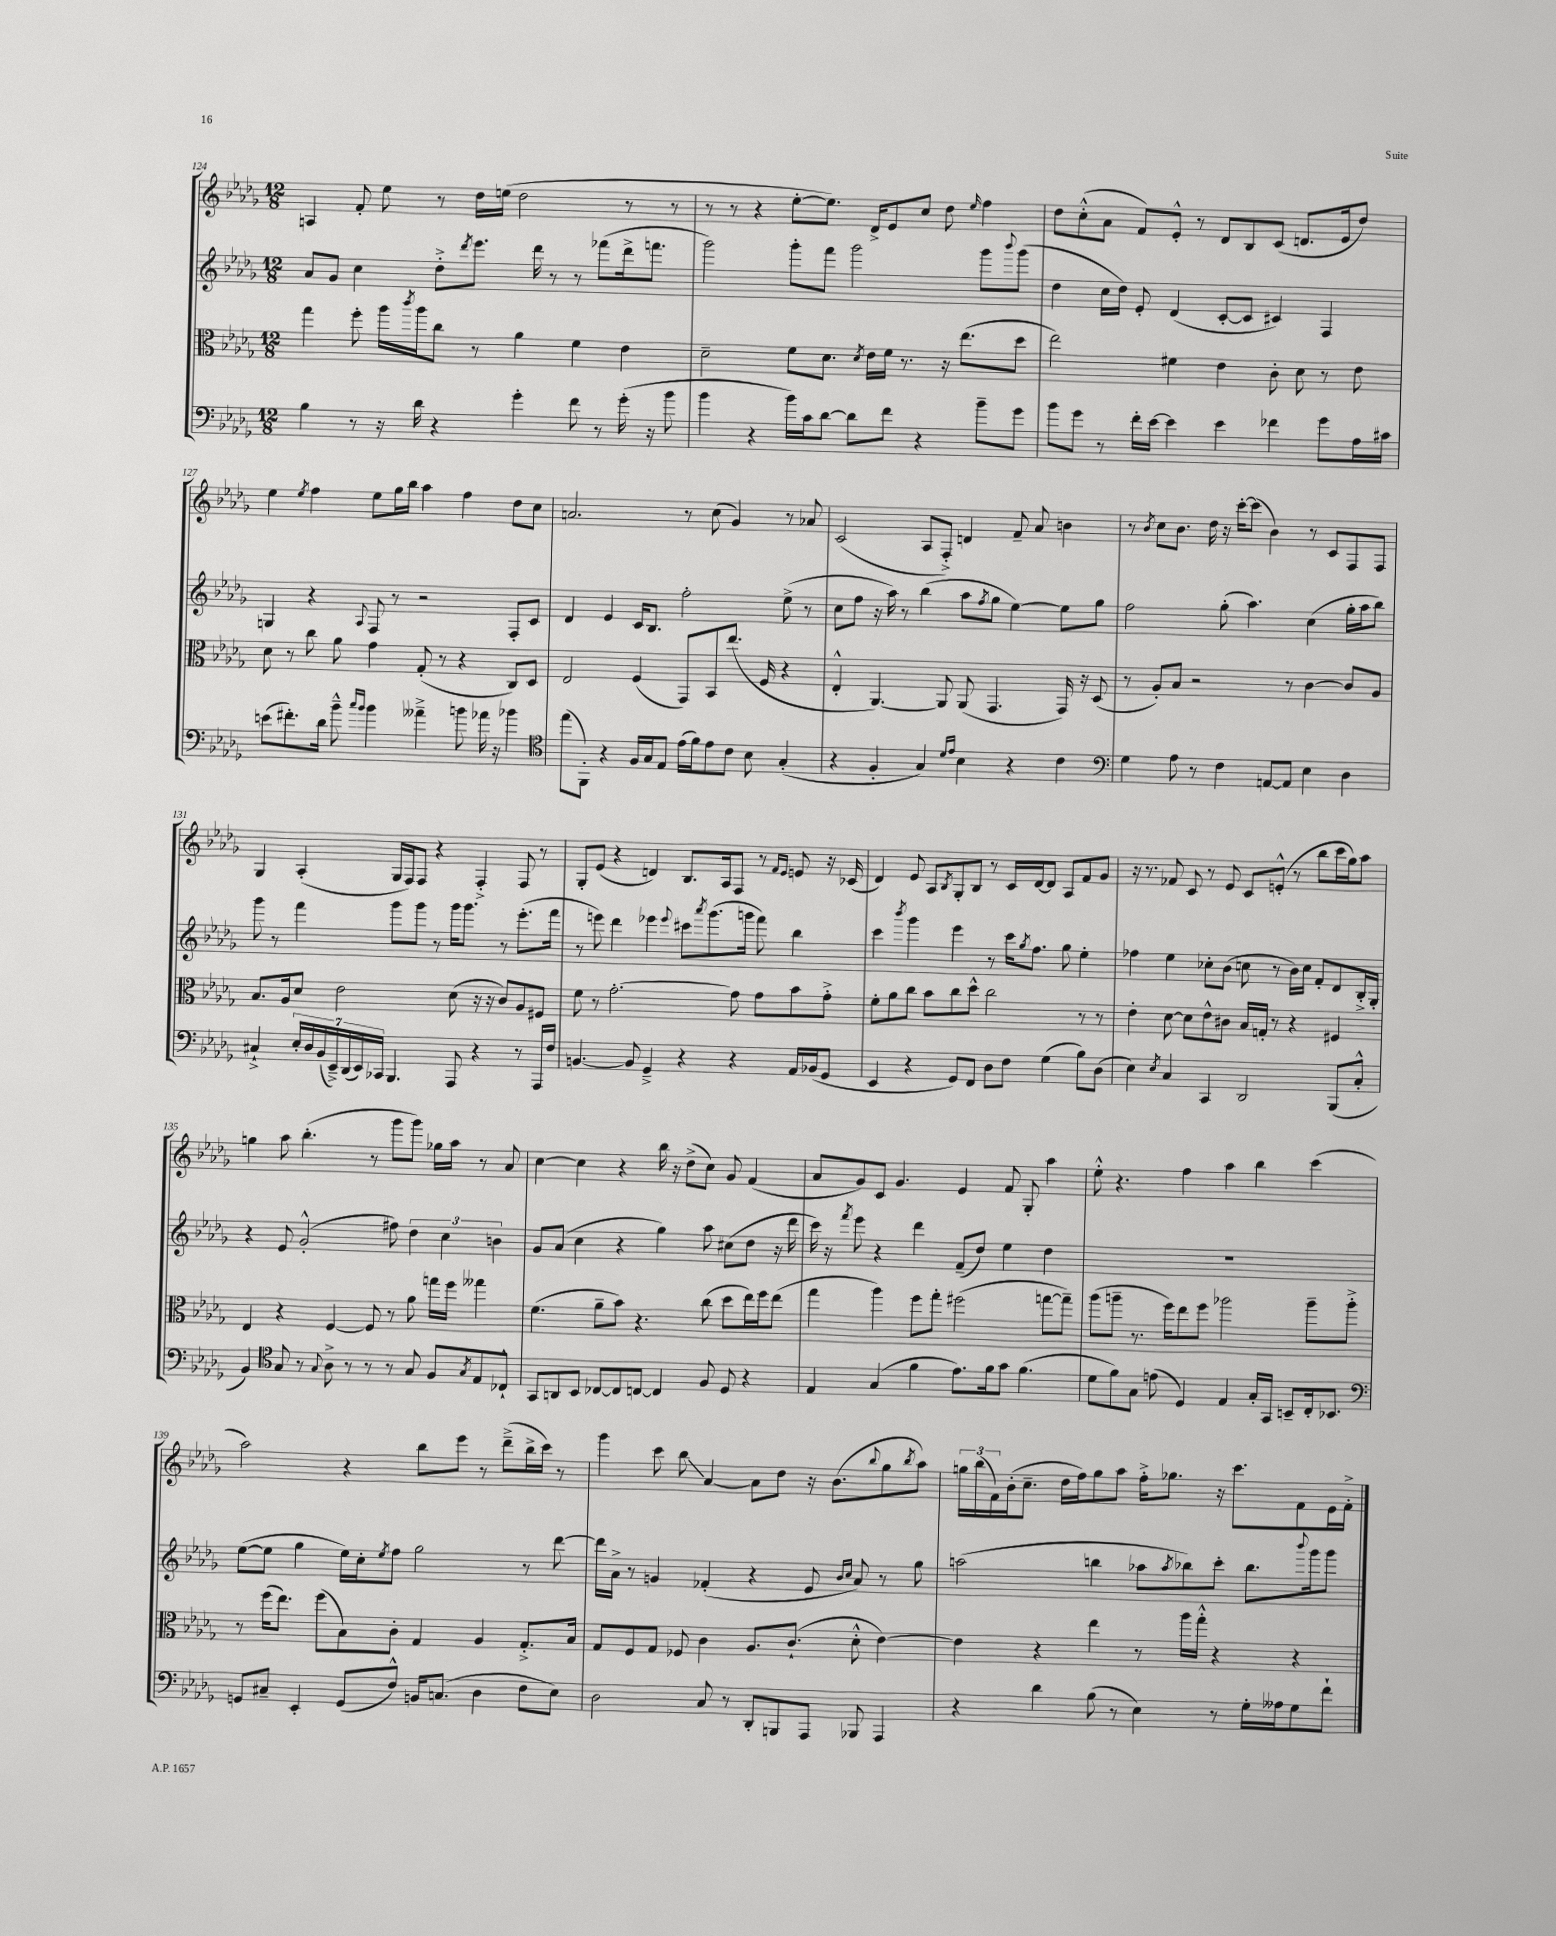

**kern	**kern	**kern	**kern
*staff4	*staff3	*staff2	*staff1
*clefF4	*clefC3	*clefG2	*clefG2
*k[b-e-a-d-g-]	*k[b-e-a-d-g-]	*k[b-e-a-d-g-]	*k[b-e-a-d-g-]
*M12/8	*M12/8	*M12/8	*M12/8
4B-	4gg-	8a-	4A
.	.	8g-	.
8r	8ff'	4cc	8f'
16r	16aa-	.	8ee-
.	8qccc	.	.
16d-	16aa-	.	.
4r	8cc	8dd-'^	8r
.	.	8qddd-	.
.	8r	8.eee-	16dd-
.	.	.	(16ee
4g-'	4a-	.	2dd-
.	.	16ddd-	.
.	.	8r	.
8f	4f	8r	.
8r	.	(8fff-	.
(16g-'	4e-	16ddd-^	8r
16r	.	8.fff	.
8b-	.	.	8r
=	=	=	=
4b-	2d-~	2ggg-)	8r
.	.	.	8r
4r	.	.	4r
16b-)	8f	8ggg-'	[8ee-'
16c	.	.	.
[8d-	8.d-	8fff	8.ee-])
8d-]	.	2ggg-	.
.	8qd-	.	.
.	16e-	.	16d-^
8f	16f	.	8e-
.	8.r	.	.
4r	.	.	8cc
.	16r	.	8dd-
.	(8.ee-	.	.
.	.	.	16qqee-
8b-~	.	8ggg-	4ff
.	.	8qqbbb-	.
8g-	8dd-	(8ggg-	.
=	=	=	=
8b-	2ee-)	4dd-	8dd-
8g-	.	.	(8cc'^^
8r	.	16cc	8a-
.	.	16dd-)	.
16f'	.	8e-'	8f)
[16e-	.	.	.
4e-]	4f#	(4d-	8e-'^^
.	.	.	8r
4e-	4e-	[8c'	8d-
.	.	8c]	8B-
4f-	8c'	4c#)	(8c
.	8d-	.	8.d
8g-	8r	4F	.
.	.	.	16e-
16A-	8e-	.	8dd-)
16c#	.	.	.
=	=	=	=
(8e	8d-	4G	4ee-
8.f#')	8r	.	.
.	.	.	8qee-
.	8cc	4r	4ff
16d-	.	.	.
8b-~^^	8a-	.	.
16qqcc	.	.	.
16qqb-	.	8qqA-	.
4b-	4g-	8F	8ee-
.	.	8r	16gg-
.	.	.	16bb-
4a--~^	(8G-'	2r	4aa-
.	8r	.	.
8b	4r	.	4ff
16a-	.	.	.
16r	.	.	.
4b-	8C)	8F'	8dd-
.	8D-	8c	8cc
=	=	=	=
*clefC4	*	*	*
(8ee-	2E-	4d-	2.a
8FF')	.	.	.
4r	.	4e-	.
16F	(4F	16c	.
16G-	.	8.B-	.
8E-	.	.	.
(16e-	8GG-)	2ff'	8r
16f)	.	.	.
8e-	8BB-	.	(8cc
8c	(8.ee-	.	4g-)
8B-	.	.	.
.	16F	.	.
(4G-'	4r	(8ee-^	8r
.	.	8r	8a-
=	=	=	=
4r	4E-'^^	8cc	(2c
.	.	8ff	.
4F'	[4.AA-)	16r	.
.	.	16aa-)	.
.	.	8r	.
4G-)	.	(4bb-	8A-
.	8AA-]	.	8F'^)
16qqd-	.	.	.
16qqe-	.	.	.
4B-	(8AA-	8aa-	4d
.	.	8qff	.
.	4.GG-	8gg-	.
4r	.	[4ee-)	8f~
.	.	.	8a-
4c	16GG-)	8ee-]	4b
.	16r	.	.
.	(8D-	8gg-	.
=	=	=	=
*clefF4	*	*	*
4G-	8r	2ff	8r
.	.	.	8qb-
.	8A-')	.	8cc
8A-	8B-	.	8.b-
8r	2r	.	.
.	.	.	16dd-
4F	.	(8gg-'	16r
.	.	.	[16ccc'
.	.	4.aa-)	(8ccc]
[8AA	.	.	4b-)
8AA]	8r	.	.
4E-	[4c	(4cc	8r
.	.	.	8c
4D-	8c]	16gg-'	8F
.	.	16aa-	.
.	8A-	8bb-)	8F
=	=	=	=
4C#`^	8.B-	8ggg-	4G-
.	.	8r	.
.	16A-	.	.
28E-'	8d-	4fff	(4A-'
28D-	.	.	.
(28BB-	.	.	.
28EE-~^)	.	.	.
.	2e-	.	.
(28DD-	.	.	.
28EE-)	.	.	.
28CC-	.	.	.
4.BBB-	.	8ggg-	16G-
.	.	.	16F)
.	.	8ggg-	8F
.	.	8r	4r
8AAA-	(8d-	16ggg-	.
.	.	8.ggg-	.
4r	16r	.	4F'^
.	16r	.	.
.	8c)	8r	.
8r	8A-	(8.eee-'	8F
16AAA-	8F#	.	8r
16F	.	16fff	.
=	=	=	=
[4.BB	8f	8r	8G-'
.	8r	8eee)	(8e-
.	[2.g-'	4ddd-	4r
8BB]	.	.	.
4GG-~^	.	4eee-	4d)
.	.	8qqeee-	.
4r	.	8ccc#	8.B-
.	.	8qaaa-	.
.	.	(8.ggg-	.
.	.	.	16A-
4r	8g-]	.	8F
.	.	16ggg	.
.	8g-	8fff)	8r
.	.	.	16qqf
.	.	.	16qqe-
16AA-	8b-	4bb-	8e
(16BB-	.	.	.
8GG-	8g-'^	.	16r
.	.	.	(16c-
=	=	=	=
4EE-	8f'	4ccc	4d-)
.	8a-	.	.
.	.	8qbbb-	.
4r	8cc	4ggg-	8e-
.	8b-	.	8A-
.	.	.	8qB-
8GG-)	8cc	4eee-	8G-'
8FF	8dd-^^	.	8B-
8D-	2cc	8r	8r
8F	.	16ccc	16c
.	.	8qgg-	.
.	.	8.ff	[16d-
(4G-	.	.	8d-]
.	.	8gg-	8A-
8B-)	8r	4ee-'	8f
(8D-	8r	.	8g-
=	=	=	=
4E-)	4e-'	4ff-	16r
.	.	.	8.r
8qE-	.	.	.
4C	[8d-	4ee-	8f-
.	8d-]	.	8c
4CC	8e-^^	8cc-'	8r
.	8c#	(8b-	8e-
2DD-	16B-	8cc	8c
.	16G'	.	.
.	8r	8r	(8e'^^
.	4r	16b-)	8r
.	.	16cc	.
.	.	8f'	8bb-
(8BBB-	4F#	8d-	16ccc
.	.	.	16gg-)
8C'^^	.	16B-'^	8aa-
.	.	16G-'	.
=	=	=	=
4BB-)	4E-	4r	4gg
*clefC4	*	*	*
8G-	4r	8e-	8aa-
8r	.	(2g-'^^	(4.bb-'
8qqG-	.	.	.
8A-^	[4F	.	.
8r	.	.	.
8r	8F]	.	8r
8r	8r	8ff#)	8ggg-
8G-	8a-	6dd-	8ggg-)
8F	16gg	.	16gg-
.	.	6cc	.
.	16ff	.	16aa-
8qG-	.	.	.
8E-	4gg--	.	8r
.	.	6b	.
8C-`^^	.	.	8a-
=	=	=	=
8GG-	(4.f	8g-	[4cc
8AA	.	(8a-	.
8BB-	.	4cc	4cc]
[8C-	8a-~	.	.
8C-]	8b-)	4r	4r
[8C	4.r	.	.
4C]	.	4gg-)	16bb-
.	.	.	16r
.	.	.	(8dd-^
8F	(8cc	8aa-	8cc)
8D-	8dd-	(8cc#	8g-
4r	16ee-)	8dd-	(4f
.	16ff	.	.
.	(8ee-	16r	.
.	.	16ddd-	.
=	=	=	=
4E-	4gg-	16ccc)	8a-
.	.	16r	.
.	.	8qfff	.
.	.	8eee-	8g-)
(4G-	4aa-)	4r	8c
.	.	.	4.g-
4f	8ff	4ddd-	.
.	8gg-'	.	.
8.e-)	(2ff#	(8f~	4e-
.	.	8dd-)	.
16f	.	.	.
8g-	.	4ee-	8f
(4.f	.	.	8G-'
.	[8gg	4dd-	4aa-
.	8gg~])	.	.
=	=	=	=
8d-	(8aa-	1.r	8ee-'^^
8f)	8aa~	.	4.r
8G-	8.r	.	.
(8e	.	.	.
.	16ff)	.	.
4D-)	8ee-	.	4ff
.	8ff	.	.
4E-	2aa-	.	4aa-
16G-'	.	.	4bb-
16GG-	.	.	.
8BB~	.	.	.
16C'	8aa-~	.	(4ccc
8.BB-	.	.	.
.	8aa-'^	.	.
=	=	=	=
*clefF4	*	*	*
8GG	8r	([8ee-	2aa-)
8C#~	(16ff	8ee-]	.
.	8.ee-)	.	.
4EE-'	.	4gg-	.
.	(8ff	.	.
(8GG	8B-)	16ee-)	4r
.	.	16cc'	.
.	.	8qee-	.
8F^^)	8c'	8ff	.
16BB	4G-	2gg-	8bb-
(8.C	.	.	.
.	.	.	8eee-
4D-	4A-	.	8r
.	.	.	(8ddd-~^
8F	8.G-'^	8r	16bb-^
.	.	.	16ccc)
8E-)	.	[8ddd-	8r
.	16B-	.	.
=	=	=	=
2D-	8G-	16ddd-]	4ggg-
.	.	16a-^	.
.	8F	8r	.
.	8G-	4g	8ccc
.	8F-	.	8bb-
8C	4c	(4f-'	[4a-
8r	.	.	.
8DD-'	8.A-	4r	8a-]
8BBB	.	.	8dd-
.	(8.c`	.	.
8AAA-	.	8e-	16r
.	.	.	(8.b-
.	.	16qqb-	.
.	.	16qqcc	.
8BBB-	8d-'^^	8a-)	.
.	.	.	8qqbb-
4AAA-	[4e-)	8r	8gg-
.	.	.	8qbb-
.	.	8gg-	8aa-)
=	=	=	=
4r	4e-]	(2aa	24gg
.	.	.	(24bb-
.	.	.	24f)
.	.	.	(16b-'
.	.	.	8.cc~
4d-	4r	.	.
.	.	.	16dd-
.	.	.	16ff)
(8B-	4ee-	4bb	8gg
8r	.	.	8aa-
4E-)	8r	8aa-	16ff'^
.	.	.	8.gg-
.	.	8qaa-	.
.	16aa-	8bb-)	.
.	16gg-'^^	.	.
8r	4r	8ccc'	16r
.	.	.	8.ccc
16G-'	.	8.bb-	.
16A--	.	.	.
8G-	4r	.	8f
.	.	8qqbbb-	.
.	.	16ggg-	.
8f`	.	8ggg-	16e-
.	.	.	16f'^
==	==	==	==
*-	*-	*-	*-
